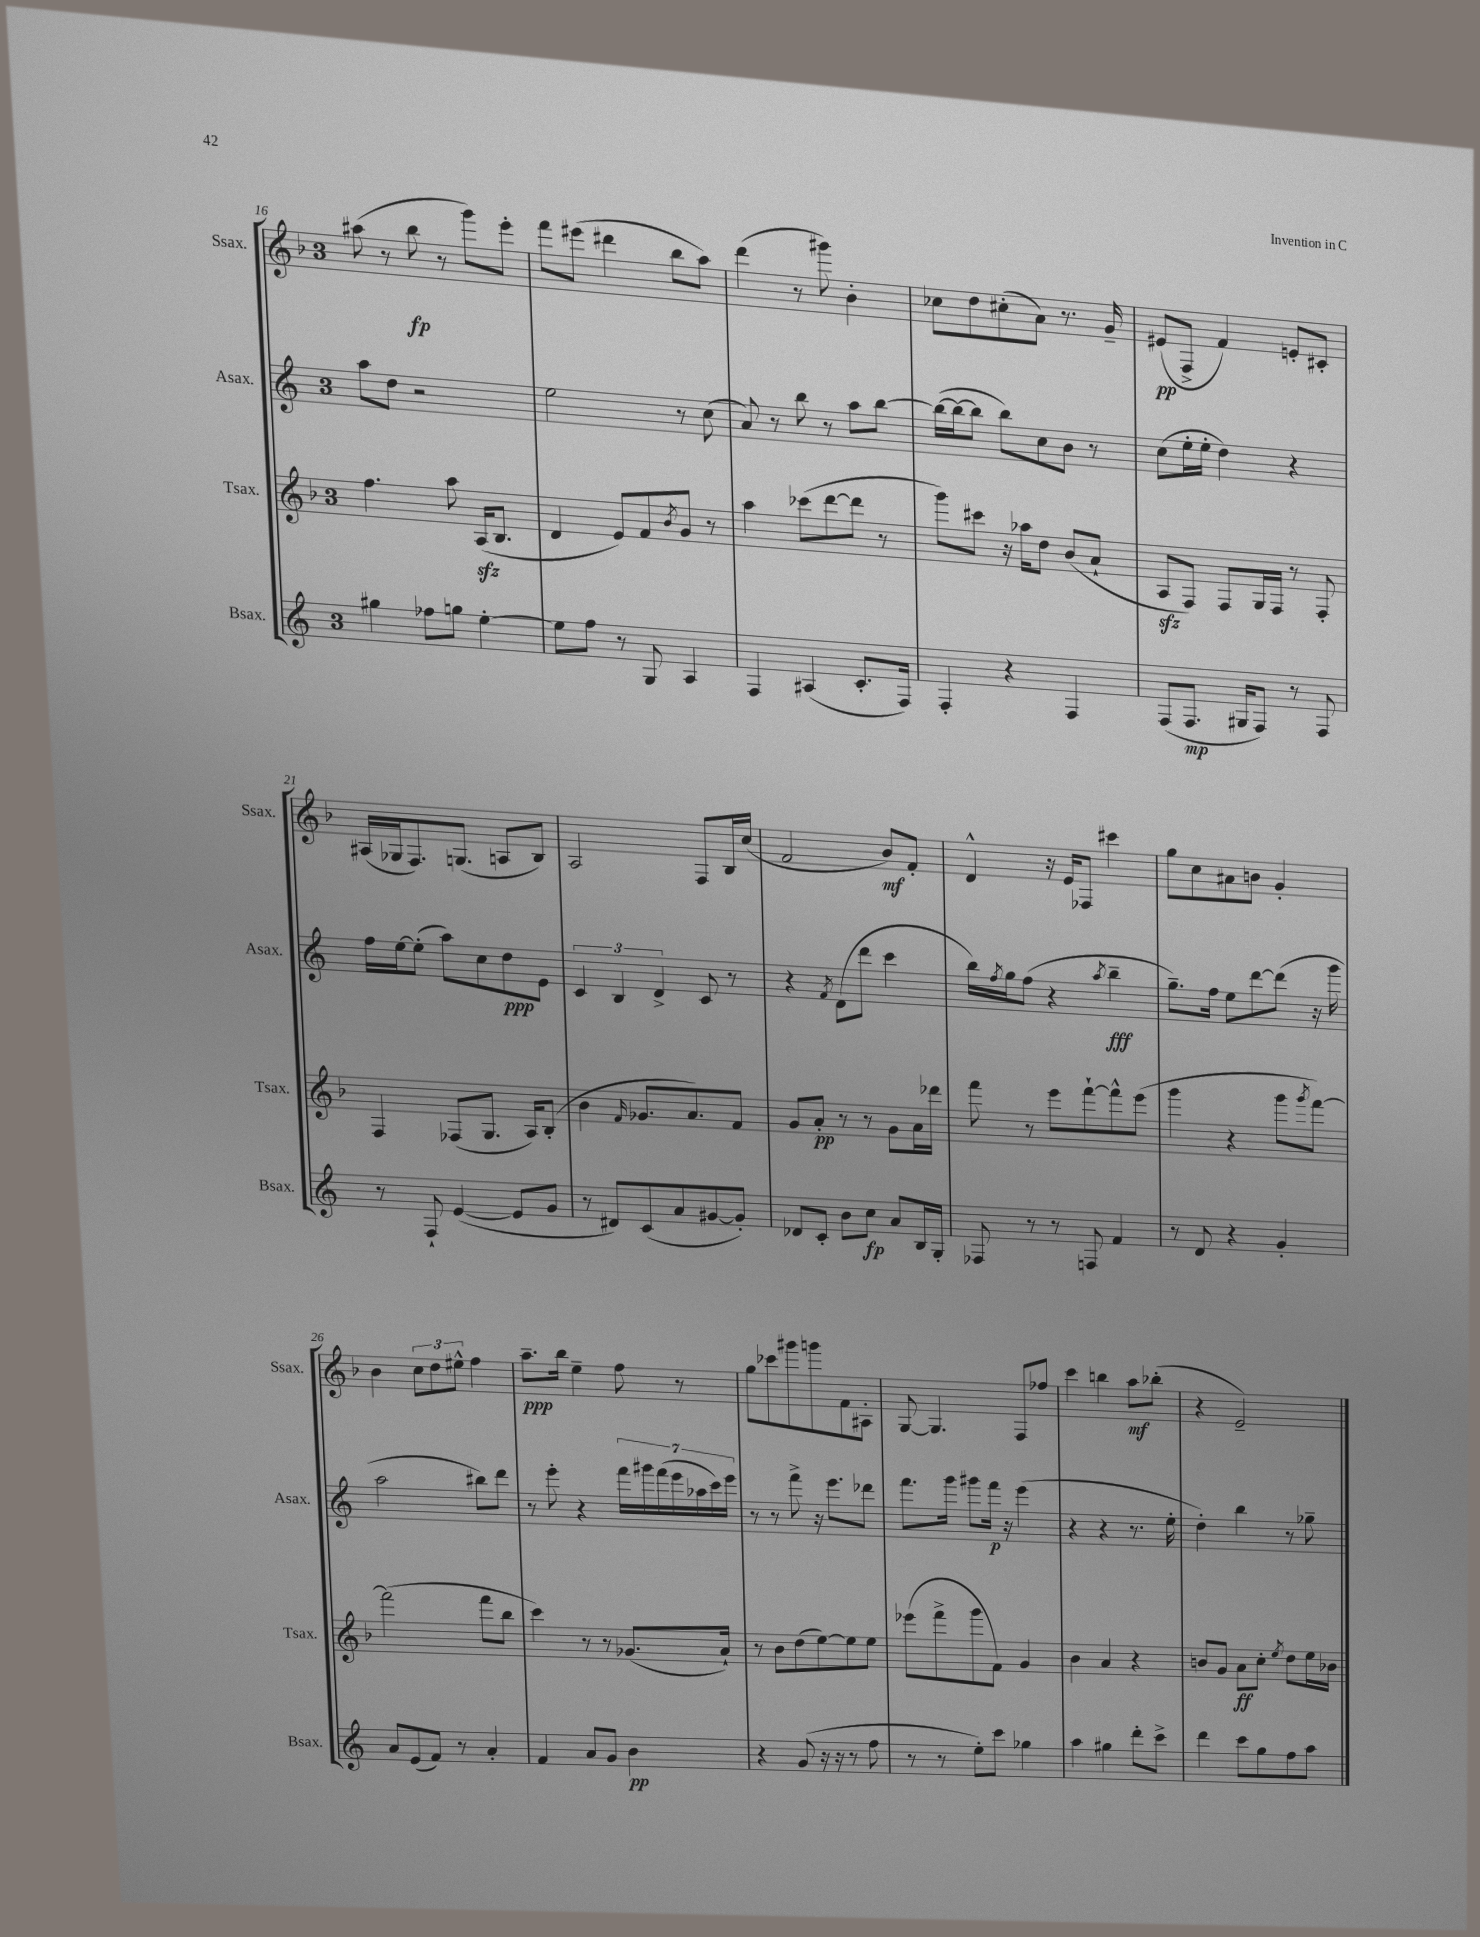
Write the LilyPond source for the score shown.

<<
\new StaffGroup <<
\new Staff = "s0" \with { instrumentName = "Ssax." shortInstrumentName = "Ssax." } {
    \clef treble \key f \major \once \override Staff.TimeSignature.style = #'single-digit \time 3/4
    ais''8( r8 bes''8\fp r8 g'''8) e'''8-. |
    f'''8 eis'''8( dis'''4 bes''8 a''8) |
    d'''4( r8 gis'''8) bes'4-. |
    ces''8 d''8 cis''8-.( a'8) r8. g'16-- |
    eis'8\pp( f8-> f'4) e'8-. cis'8-. |
    ais16( ges16 f8.) g8.( a8 bes8) |
    a2 f8 bes16 c''16( |
    f'2 bes'8\mf) f'8-. |
    d'4-^ r16 e'16 fes8 cis'''4 |
    g''8 c''8 ais'8 b'8 g'4-. |
    bes'4 \tuplet 3/2 { c''8 d''8 eis''8-^ } f''4 |
    a''8.--\ppp bes''16 e''4-- f''8 r8 |
    g''8 ces'''8 gis'''8 g'''8 f'8 ais8-. |
    g8~ g4. f8 fes''8 |
    c'''4 b''4 a''8\mf bes''8-.( |
    r4 e'2--) \bar "|." |
}
\new Staff = "s1" \with { instrumentName = "Asax." shortInstrumentName = "Asax." } {
    \clef treble \key c \major \once \override Staff.TimeSignature.style = #'single-digit \time 3/4
    a''8 d''8 r2 |
    e''2 r8 c''8( |
    a'8) r8 b''8 r8 a''8 b''8~ |
    b''16~( b''16~ b''8 b''8) c''8 b'8 r8 |
    c''8( e''16-. e''16-. d''4) r4 |
    f''16 e''16~ e''8-.( a''8) c''8 d''8\ppp e'8 |
    \tuplet 3/2 { c'4 b4 d'4-> } c'8 r8 |
    r4 \acciaccatura { f'8 } d'8( d'''8 c'''4 |
    b''16) \acciaccatura { f''8 } g''16 f''8( r4 \acciaccatura { a''8 } b''4--\fff |
    g''8.--) f''16 e''8 d'''8~ d'''8( r16 g'''16 |
    a''2 bis''8) d'''8 |
    r8 e'''8-. r4 \tuplet 7/4 { f'''16 gis'''16 f'''16( e'''16 aes''16 c'''16) e'''16 } |
    r8 r8 f'''8-> r16 e'''8. des'''8 |
    f'''8. g'''16 gis'''8 f'''16\p r16 e'''4( |
    r4 r4 r8. e''16-. |
    d''4-.) b''4 r8 ges''8-- \bar "|." |
}
\new Staff = "s2" \with { instrumentName = "Tsax." shortInstrumentName = "Tsax." } {
    \clef treble \key f \major \once \override Staff.TimeSignature.style = #'single-digit \time 3/4
    f''4. a''8 a16\sfz( bes8. |
    d'4 e'8) f'8 \acciaccatura { bes'8 } g'8 r8 |
    a''4 ces'''8( d'''8~ d'''8 r8 |
    g'''8) cis'''8 r16 aes''16 d''8 bes'8( a'8-! |
    a8\sfz f8) f8 g16 f16 r8 f8-. |
    f4 fes8( g8. a16) bes8-.( |
    bes'4 \grace { f'16 } ges'8. a'8.) f'8 |
    g'8 a'8-.\pp r8 r8 g'8 a'16 des'''16 |
    f'''8 r8 e'''8 f'''8~-! f'''8-^ e'''8( |
    g'''4 r4 g'''8 \acciaccatura { g'''8 } f'''8~) |
    f'''2( f'''8 bes''8 |
    c'''4) r8 r8 ges'8.( a'16-!) |
    r8 bes'8 d''8( e''8~) e''8 e''8 |
    ees'''8( f'''8-> g'''8 f'8) g'4 |
    bes'4 a'4 r4 |
    b'8 g'8 a'8\ff c''8-. \acciaccatura { e''8 } d''8 e''16 bes'16 \bar "|." |
}
\new Staff = "s3" \with { instrumentName = "Bsax." shortInstrumentName = "Bsax." } {
    \clef treble \key c \major \once \override Staff.TimeSignature.style = #'single-digit \time 3/4
    gis''4 fes''8 g''8 e''4~-. |
    e''8 f''8 r8 g8 a4 |
    f4 ais4( c'8.-. f16) |
    f4-. r4 f4 |
    f8( f8.\mp gis16 f8) r8 f8 |
    r8 f8-! e'4~( e'8 g'8 |
    r8 dis'8) c'8( a'8 gis'8~ gis'8-.) |
    des'8 c'8-. b'8 c''8\fp a'8 b16 g16-. |
    fes8 r8 r8 f8 f'4 |
    r8 d'8 r4 g'4-. |
    a'8 e'8( f'8) r8 a'4-. |
    f'4 a'8 g'8 b'4\pp |
    r4 g'8( r16 r16 r8 f''8 |
    r8 r8 e''8-.) c'''8 ges''4 |
    a''4 gis''4 d'''8-. c'''8-> |
    d'''4 c'''8 g''8 f''8 a''8 \bar "|." |
}
>>
>>
\layout { \context { \Score currentBarNumber = #16 } }
